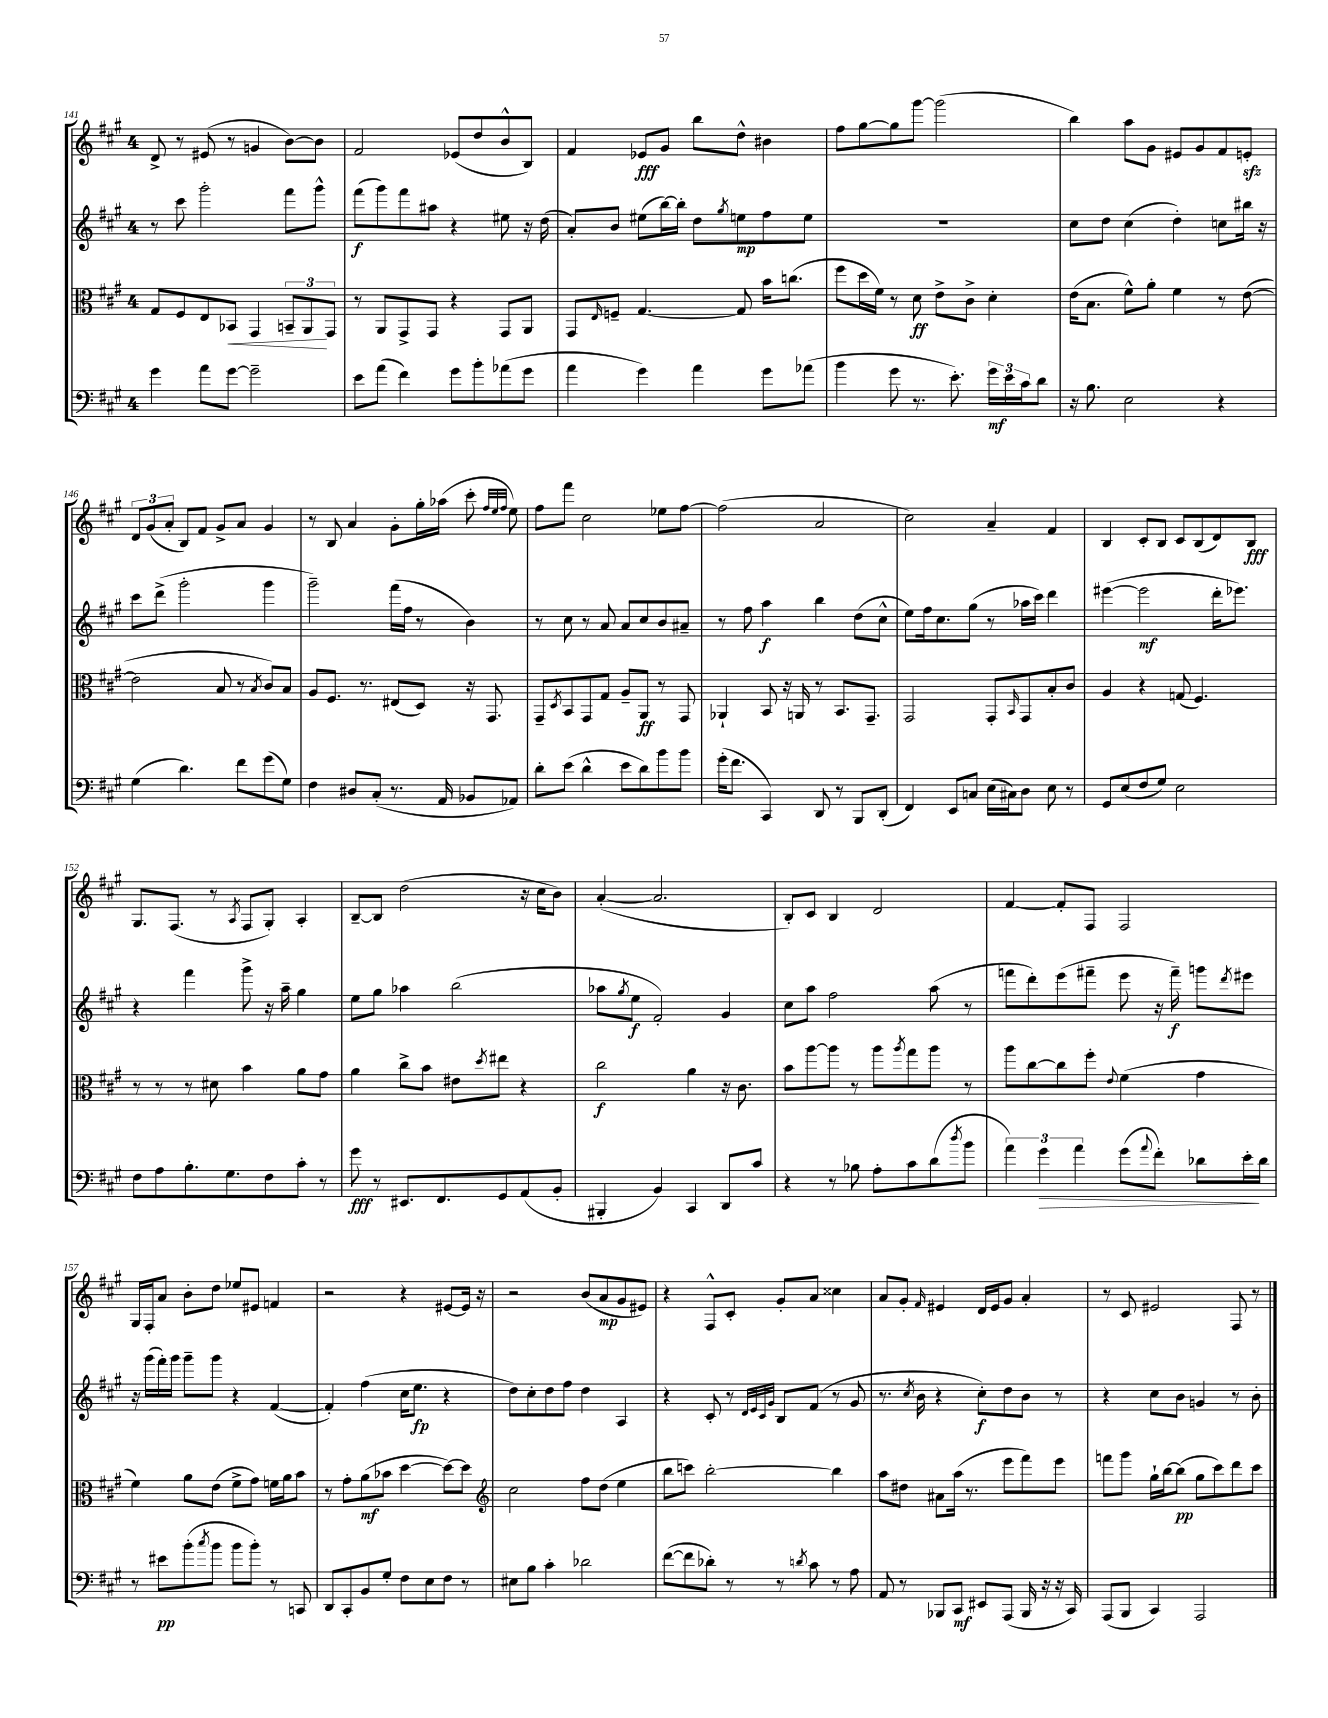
<<
\new StaffGroup <<
\new Staff = "s0" {
    \clef treble \key a \major \once \override Staff.TimeSignature.style = #'single-digit \time 4/4
    d'8-> r8 eis'8( r8 g'4 b'8~) b'8 |
    fis'2 ees'8( d''8 b'8-^ b8) |
    fis'4 ees'8\fff gis'8 b''8 d''8-^ bis'4 |
    fis''8 gis''8~ gis''8 gis'''8~ gis'''2( |
    b''4) a''8 gis'8 eis'8 gis'8 fis'8 e'8-.\sfz |
    \tuplet 3/2 { d'8 gis'8( a'8-. } b8) fis'8 gis'8-> a'8 gis'4 |
    r8 b8 a'4 gis'8-. gis''16-. aes''16( cis'''8-. \grace { fis''32 e''32 fis''32 } e''8) |
    fis''8 fis'''8 cis''2 ees''8 fis''8~ |
    fis''2( a'2 |
    cis''2) a'4-- fis'4 |
    b4 cis'8-. b8 cis'8 b8( d'8) b8\fff |
    gis8. fis8.( r8 \acciaccatura { a8 } fis8 gis8-.) a4-. |
    b8~-- b8 d''2( r16 cis''16 b'8) |
    a'4~-.( a'2. |
    b8-.) cis'8 b4 d'2 |
    fis'4~ fis'8-. fis8 fis2 |
    gis16 fis16-. a'8 b'8-. d''8 ees''8 eis'8 f'4 |
    r2 r4 eis'8~ eis'16 r16 |
    r2 b'8( a'8\mp gis'8 eis'8) |
    r4 fis8-^ cis'8-. gis'8-. a'8 cisis''4 |
    a'8 gis'8-. \grace { fis'16 } eis'4 d'16 eis'16 gis'8 a'4-. |
    r8 cis'8 eis'2 fis8 r8 \bar "|." |
}
\new Staff = "s1" {
    \clef treble \key a \major \once \override Staff.TimeSignature.style = #'single-digit \time 4/4
    r8 cis'''8 gis'''2-. fis'''8 gis'''8-^ |
    fis'''8\f( gis'''8) fis'''8 ais''8 r4 eis''8 r16 d''16( |
    a'8-.) b'8 eis''8( b''16~) b''16-. d''8 \acciaccatura { gis''8 } e''8\mp fis''8 e''8 |
    R1 |
    cis''8 d''8 cis''4( d''4-.) c''8 bis''16 r16 |
    cis'''8 d'''8->( gis'''2-. gis'''4 |
    gis'''2--) fis'''16( fis''16 r8 b'4) |
    r8 cis''8 r8 a'8 a'8 cis''8 b'8 ais'8-- |
    r8 fis''8 a''4\f b''4 d''8( cis''8-^ |
    e''8) fis''16 cis''8. gis''8( r8 aes''16 cis'''16) d'''4 |
    eis'''4~( eis'''2\mf d'''16-. ees'''8.) |
    r4 fis'''4 gis'''8-> r16 a''16-- gis''4 |
    e''8 gis''8 aes''4 b''2( |
    aes''8 \acciaccatura { gis''8 } e''8\f fis'2-.) gis'4 |
    cis''8 a''8 fis''2 a''8( r8 |
    f'''8 d'''8-.) e'''8( fis'''8-- e'''8 r16 fis'''16--\f) g'''8 \acciaccatura { d'''8 } eis'''8 |
    r16 gis'''16( fis'''16-.) gis'''16 gis'''8-- gis'''8 r4 fis'4~( |
    fis'4-.) fis''4( cis''16 e''8.\fp r4 |
    d''8) cis''8-. d''8 fis''8 d''4 a4 |
    r4 cis'8-. r8 \grace { d'32 e'32 cis'32 gis'32 } b8 fis'8( r8 gis'8 |
    r8. \acciaccatura { cis''8 } b'16 r4 cis''8-.\f) d''8 b'8 r8 |
    r4 cis''8 b'8 g'4 r8 b'8-. \bar "|." |
}
\new Staff = "s2" {
    \clef alto \key a \major \once \override Staff.TimeSignature.style = #'single-digit \time 4/4
    gis8 fis8 e8 bes,8\< gis,4 \tuplet 3/2 { b,8-- a,8\! gis,8 } |
    r8 a,8 gis,8-> gis,8 r4 gis,8 a,8 |
    gis,8 \grace { e16 } f8-- gis4.~ gis8 b'16 c''8.( |
    fis''8 d''16 fis'16) r8 d'8\ff e'8-> cis'8-> d'4-. |
    e'16( b8. fis'8-^) a'8-. fis'4 r8 e'8~( |
    e'2 b8 r8 \acciaccatura { b8 } cis'8) b8 |
    a8 fis8. r8. eis8( d8) r16 gis,8. |
    gis,8-- \acciaccatura { d8 } b,8 gis,8 gis8 a8-- a,8\ff r8 gis,8 |
    aes,4-! b,8 r16 a,16 r8 b,8. gis,8.-- |
    gis,2 gis,8-. \grace { b,16 } gis,8 b8-. cis'8 |
    a4 r4 g8( fis4.) |
    r8 r8 r8 dis'8 b'4 a'8 gis'8 |
    a'4 cis''8-> b'8 eis'8 \acciaccatura { d''8 } eis''8 r4 |
    cis''2\f a'4 r16 cis'8. |
    b'8 a''8~ a''8 r8 a''8 \acciaccatura { a''8 } gis''8 a''8 r8 |
    a''8 cis''8~ cis''8 fis''8-. \appoggiatura { e'8 } fis'4( gis'4 |
    fis'4) a'8 e'8( fis'8-> gis'8) f'16 a'16 b'8 |
    r8 gis'8-. a'8\mf( bes'8 d''4~ d''8~) d''8 |
    \clef treble cis''2 fis''8 d''8( e''4 |
    b''8 c'''8) b''2~-. b''4 |
    a''8 dis''8 ais'8 a''16( r8. e'''8 fis'''8) e'''8 |
    f'''8 gis'''8 gis''16-! b''16~ b''8\pp( gis''8 cis'''8) d'''8 cis'''8 \bar "|." |
}
\new Staff = "s3" {
    \clef bass \key a \major \once \override Staff.TimeSignature.style = #'single-digit \time 4/4
    gis'4 a'8 gis'8~ gis'2-- |
    e'8 a'8( fis'4) gis'8 b'8-. aes'8( gis'8 |
    a'4 gis'4) a'4 gis'8 aes'8( |
    b'4 gis'8 r8. e'8.-.) \tuplet 3/2 { gis'16\mf e'16 cis'16 } d'8 |
    r16 b8. e2 r4 |
    gis4( d'4.) fis'8 gis'8( gis8) |
    fis4 dis8 cis8-.( r8. a,16 bes,8 aes,8) |
    d'8-. e'8( d'4-^ e'8 d'8) b'8 b'8 |
    gis'16-.( fis'8. cis,4) d,8 r8 b,,8 d,8-.( |
    fis,4) e,8 c8 e16( cis16) d8 e8 r8 |
    gis,8 e8( fis8 gis8) e2 |
    fis8 a8 b8.-. gis8. fis8 cis'8-. r8 |
    gis'8\fff r8 eis,8. fis,8. gis,8 a,8( b,8-. |
    bis,,4-. b,4) cis,4 d,8 cis'8 |
    r4 r8 bes8 a8-. cis'8 d'8( \acciaccatura { d''8 } b'8 |
    \tuplet 3/2 { a'4) gis'4\> a'4 } gis'8( \appoggiatura { a'8 } fis'8-.) des'8 e'16-.\! des'16 |
    r8 eis'8\pp b'8-.( \acciaccatura { cis''8 } b'8 b'8 b'8-.) r8 c,8 |
    d,8 cis,8-. b,8 gis8-. fis8 e8 fis8 r8 |
    eis8 b8 cis'4-. des'2 |
    fis'8~( fis'8 des'8-.) r8 r8 \acciaccatura { d'8 } cis'8 r8 a8 |
    a,8 r8 bes,,8 cis,8\mf eis,8 a,,8( bes,,16 r16 r16 cis,16) |
    a,,8( b,,8 cis,4) a,,2 \bar "|." |
}
>>
>>
\layout { \context { \Score currentBarNumber = #141 } }
